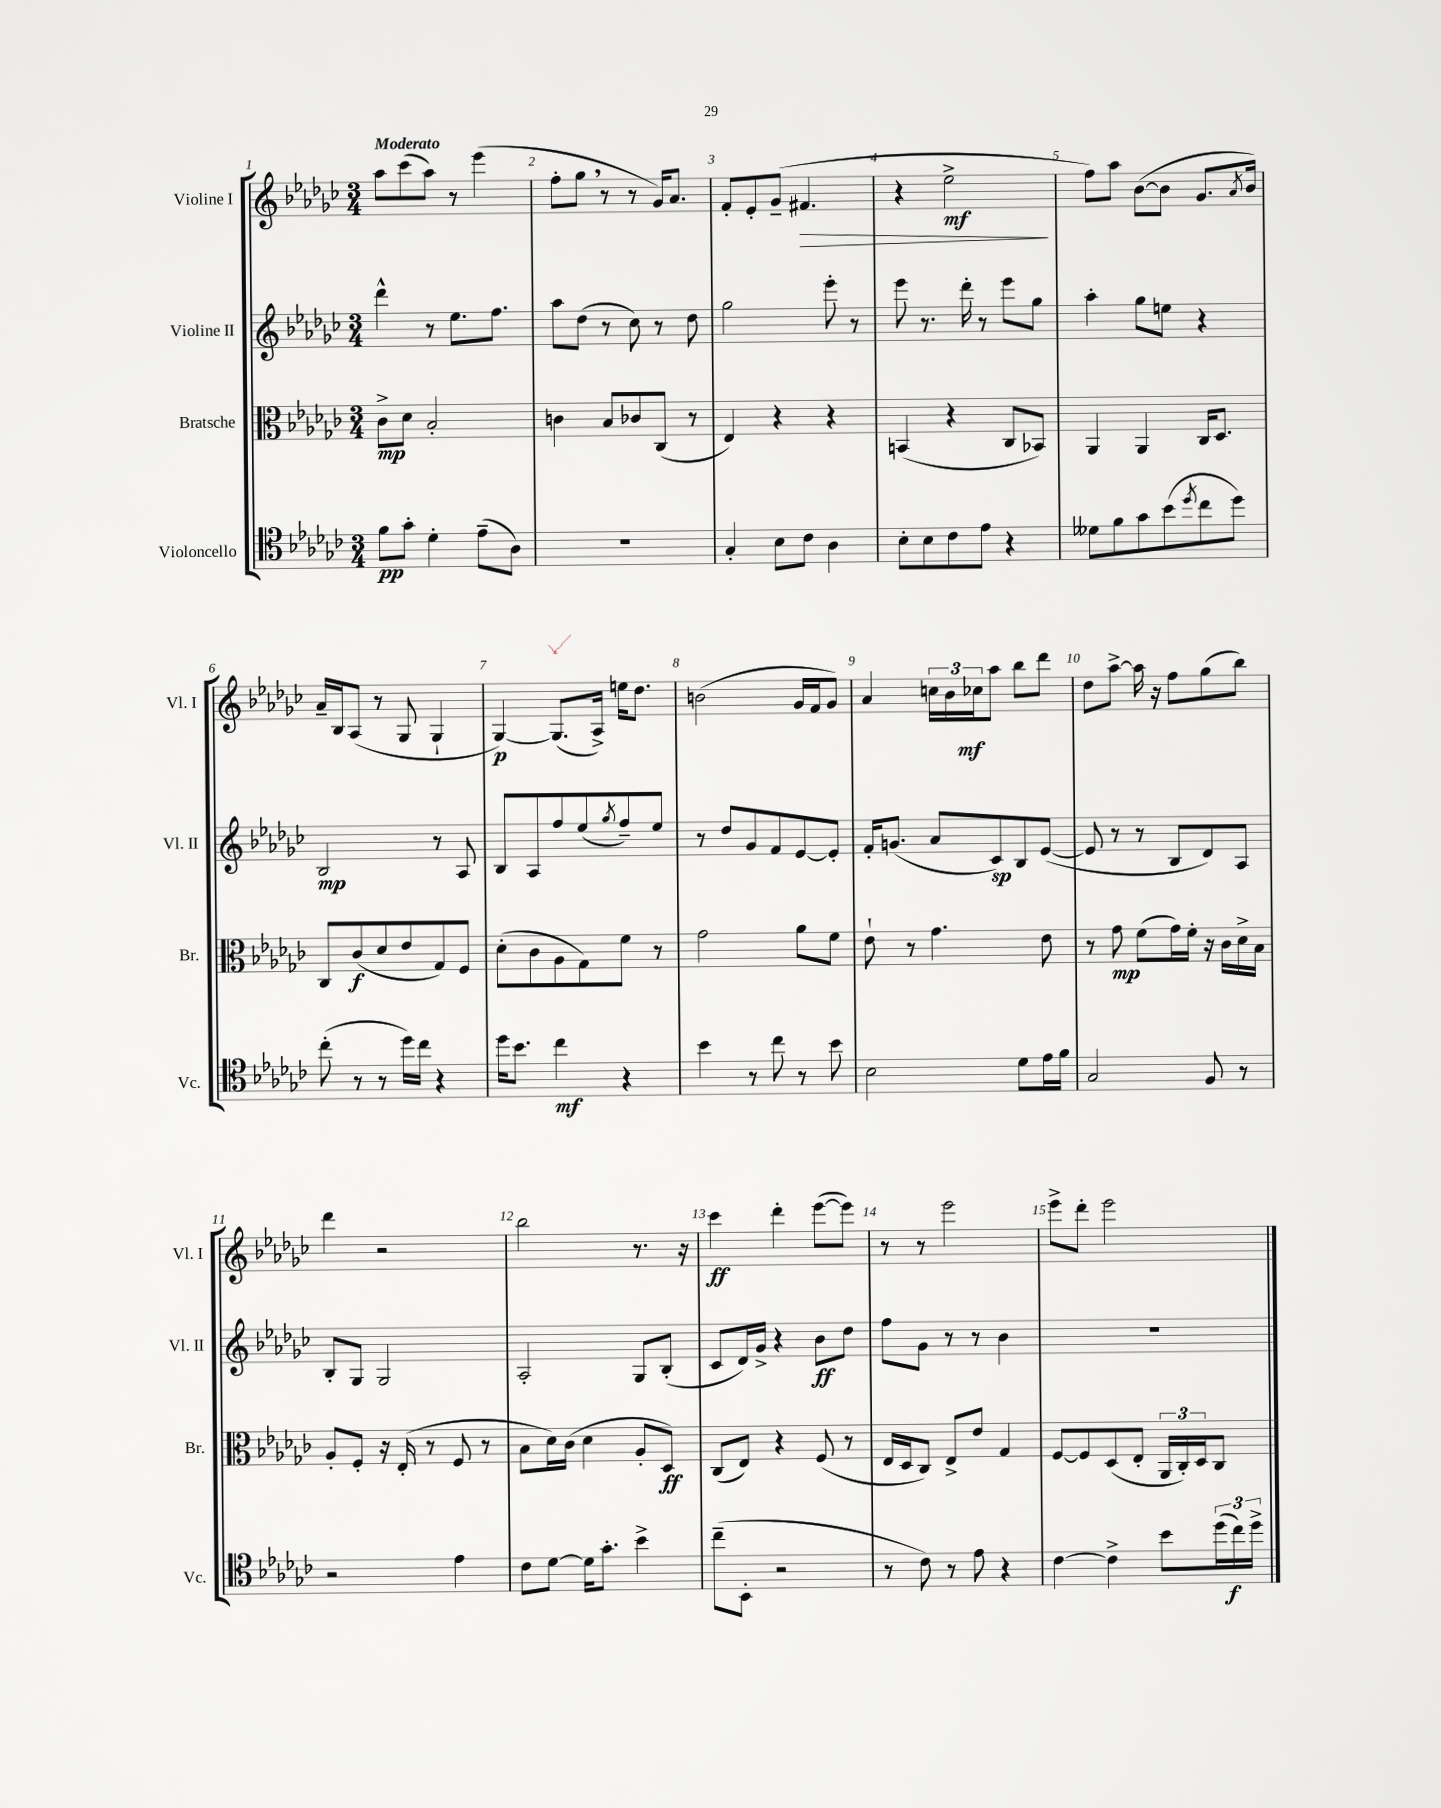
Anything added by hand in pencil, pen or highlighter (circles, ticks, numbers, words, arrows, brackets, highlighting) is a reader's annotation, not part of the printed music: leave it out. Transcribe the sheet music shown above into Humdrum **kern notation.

**kern	**dynam	**kern	**dynam	**kern	**dynam	**kern	**dynam
*part4	*part4	*part3	*part3	*part2	*part2	*part1	*part1
*staff4	*staff4	*staff3	*staff3	*staff2	*staff2	*staff1	*staff1
*I"Violoncello	*	*I"Bratsche	*	*I"Violine II	*	*I"Violine I	*
*I'Vc.	*	*I'Br.	*	*I'Vl. II	*	*I'Vl. I	*
*clefC4	*	*clefC3	*	*clefG2	*	*clefG2	*
*k[b-e-a-d-g-c-]	*	*k[b-e-a-d-g-c-]	*	*k[b-e-a-d-g-c-]	*	*k[b-e-a-d-g-c-]	*
*M3/4	*	*M3/4	*	*M3/4	*	*M3/4	*
=1	=1	=1	=1	=1	=1	=1	=1
!	!	!	!	!	!	!LO:TX:a:B:t=Moderato	!
8f\L	pp	8c-^\L	mp	4ddd-^^\	.	8aa-\L	.
8g-'\J	.	8d-\J	.	.	.	(8ccc-\	.
4d-'\	.	2B-'/	.	8r	.	8aa-\J)	.
.	.	.	.	8.ee-\L	.	8r	.
(8e-~\L	.	.	.	.	.	(4eee-\	.
.	.	.	.	8.ff\J	.	.	.
8A-\J)	.	.	.	.	.	.	.
=2	=2	=2	=2	=2	=2	=2	=2
2.r	.	4cn\	.	8aa-\L	.	8ff'\L	.
.	.	.	.	(8dd-\J	.	8gg-,\J	.
.	.	8B-/L	.	8r	.	8r	.
.	.	8c-X/	.	8cc-\)	.	8r	.
.	.	(8C-/J	.	8r	.	16g-/KL)	.
.	.	.	.	.	.	8.a-/J	.
.	.	8r	.	8dd-\	.	.	.
=3	=3	=3	=3	=3	=3	=3	=3
4G-'/	.	4E-/)	.	2gg-\	.	8f'/L	.
.	.	.	.	.	.	8e-'/	.
8B-\L	.	4r	.	.	.	(8g-~/J	.
!	!	!	!	!	!	!	!LO:HP:b
8c-\J	.	.	.	.	.	4.f#X/	>
4A-\	.	4r	.	8eee-'\	.	.	.
.	.	.	.	8r	.	.	.
=4	=4	=4	=4	=4	=4	=4	=4
8B-'\L	.	(4BBn/	.	8eee-\	.	4r	.
8B-\	.	.	.	8.r	.	.	.
8c-\	.	4r	.	.	.	2ee-^\	mf
.	.	.	.	16ddd-'\	.	.	.
8e-\J	.	.	.	8r	.	.	.
4r	.	8C-/L	.	8eee-\L	.	.	.
.	.	8BB-X/J)	.	8gg-\J	.	.	.
.	.	.	.	.	.	.	]
=5	=5	=5	=5	=5	=5	=5	=5
8d--X\L	.	4AA-/	.	4aa-'\	.	8ff\L)	.
8f\	.	.	.	.	.	8aa-\J	.
8g-\	.	4AA-/	.	8gg-\L	.	([8b-\L	.
(8b-\	.	.	.	8een\J	.	8b-\J]	.
8qdd-/	.	.	.	.	.	.	.
8cc-\	.	16C-/KL	.	4r	.	8.g-/L	.
.	.	8.D-/J	.	.	.	.	.
8dd-\J)	.	.	.	.	.	.	.
.	.	.	.	.	.	8qa-/	.
.	.	.	.	.	.	16b-/Jk)	.
!!LO:LB:g=z
=6	=6	=6	=6	=6	=6	=6	=6
(8cc-'\	.	8C-/L	.	2B-/	mp	16a-~/LL	.
.	.	.	.	.	.	16B-/J	.
8r	.	(8c-/	f	.	.	(8A-/J	.
8r	.	8d-/	.	.	.	8r	.
16dd-\LL)	.	8e-/	.	.	.	8G-/	.
16cc-\JJ	.	.	.	.	.	.	.
4r	.	8G-/)	.	8r	.	4G-`/	.
.	.	8F/J	.	8A-/	.	.	.
=7	=7	=7	=7	=7	=7	=7	=7
16dd-\KL	.	(8d-'\L	.	8B-/L	.	[4G-/)	p
8.b-\J	.	.	.	.	.	.	.
.	.	8c-\	.	8A-/	.	.	.
4cc-\	mf	8A-\	.	8ff/	.	(8.G-/L]	.
.	.	8G-\)	.	(8ee-/	.	.	.
.	.	.	.	.	.	16A-^/Jk)	.
.	.	.	.	8qgg-/	.	.	.
4r	.	8f\J	.	8ff~/)	.	16een\KL	.
.	.	.	.	.	.	8.dd-\J	.
.	.	8r	.	8ee-/J	.	.	.
=8	=8	=8	=8	=8	=8	=8	=8
4b-\	.	2g-\	.	8r	.	(2bn\	.
.	.	.	.	8dd-/L	.	.	.
8r	.	.	.	8g-/	.	.	.
8cc-\	.	.	.	8f/	.	.	.
8r	.	8a-\L	.	[8e-/	.	16g-/LL	.
.	.	.	.	.	.	16f/J	.
8b-\	.	8f\J	.	8e-'/J]	.	8g-/J)	.
=9	=9	=9	=9	=9	=9	=9	=9
2B-\	.	8e-`\	.	16f'/KL	.	4a-/	.
.	.	.	.	(8.gn/J	.	.	.
.	.	8r	.	.	.	.	.
.	.	4.g-\	.	8a-/L	.	24ccn\LL	.
.	.	.	.	.	.	24b-\	.
.	.	.	.	.	.	24cc-X\J	mf
.	.	.	.	8c-/)	sp	8aa-\J	.
8d-\L	.	.	.	8B-/	.	8bb-\L	.
16e-\L	.	8e-\	.	([8e-/J	.	8ddd-\J	.
16f\JJ	.	.	.	.	.	.	.
=10	=10	=10	=10	=10	=10	=10	=10
2G-/	.	8r	.	8e-/]	.	8dd-\L	.
.	.	8g-\	mp	8r	.	[8aa-^\J	.
.	.	(8f\L	.	8r	.	16aa-\]	.
.	.	.	.	.	.	16r	.
.	.	16g-\L)	.	8B-/L	.	8ff\L	.
.	.	16f'\JJ	.	.	.	.	.
8F/	.	16r	.	8d-/)	.	(8gg-\	.
.	.	16c-\LL	.	.	.	.	.
8r	.	16d-^\	.	8A-/J	.	8bb-\J)	.
.	.	16B-\JJ	.	.	.	.	.
!!LO:LB:g=z
=11	=11	=11	=11	=11	=11	=11	=11
2r	.	8A-'/L	.	8B-'/L	.	4ddd-\	.
.	.	8F'/J	.	8G-/J	.	.	.
.	.	16r	.	2G-/	.	2r	.
.	.	(16E-'/	.	.	.	.	.
.	.	8r	.	.	.	.	.
4e-\	.	8F/	.	.	.	.	.
.	.	8r	.	.	.	.	.
=12	=12	=12	=12	=12	=12	=12	=12
8c-\L	.	8B-\L	.	2A-'/	.	2bb-\	.
[8d-\J	.	16d-\L)	.	.	.	.	.
.	.	(16c-\JJ	.	.	.	.	.
16d-\KL]	.	4d-\	.	.	.	.	.
8.g-'\J	.	.	.	.	.	.	.
4b-^\	.	8A-'/L	.	8G-/L	.	8.r	.
.	.	8D-/J)	ff	(8B-'/J	.	.	.
.	.	.	.	.	.	16r	.
=13	=13	=13	=13	=13	=13	=13	=13
(8cc-~\L	.	(8C-/L	.	8c-/L	.	4ccc-\	ff
8BB-'\J	.	8E-/J)	.	16d-/L)	.	.	.
.	.	.	.	16g-^/JJ	.	.	.
2r	.	4r	.	4r	.	4ddd-'\	.
.	.	(8F/	.	8b-\L	ff	([8eee-\L	.
.	.	8r	.	8dd-\J	.	8eee-\J])	.
=14	=14	=14	=14	=14	=14	=14	=14
8r	.	16E-/LL	.	8ff\L	.	8r	.
.	.	16D-/J	.	.	.	.	.
8c-\)	.	8C-/J)	.	8g-\J	.	8r	.
8r	.	8E-^/L	.	8r	.	2eee-\	.
8e-\	.	8e-/J	.	8r	.	.	.
4r	.	4G-/	.	4b-\	.	.	.
=15	=15	=15	=15	=15	=15	=15	=15
[4c-\	.	[8F/L	.	2.r	.	8eee-^\L	.
.	.	8F/]	.	.	.	8ddd-'\J	.
4c-^\]	.	(8D-/	.	.	.	2eee-\	.
.	.	8E-'/J	.	.	.	.	.
8b-\L	.	24AA-/LL	.	.	.	.	.
.	.	24C-'/)	.	.	.	.	.
.	.	24D-/J	.	.	.	.	.
(24dd-\L	.	8C-/J	.	.	.	.	.
24cc-\)	f	.	.	.	.	.	.
24dd-^\JJ	.	.	.	.	.	.	.
==	==	==	==	==	==	==	==
*-	*-	*-	*-	*-	*-	*-	*-
